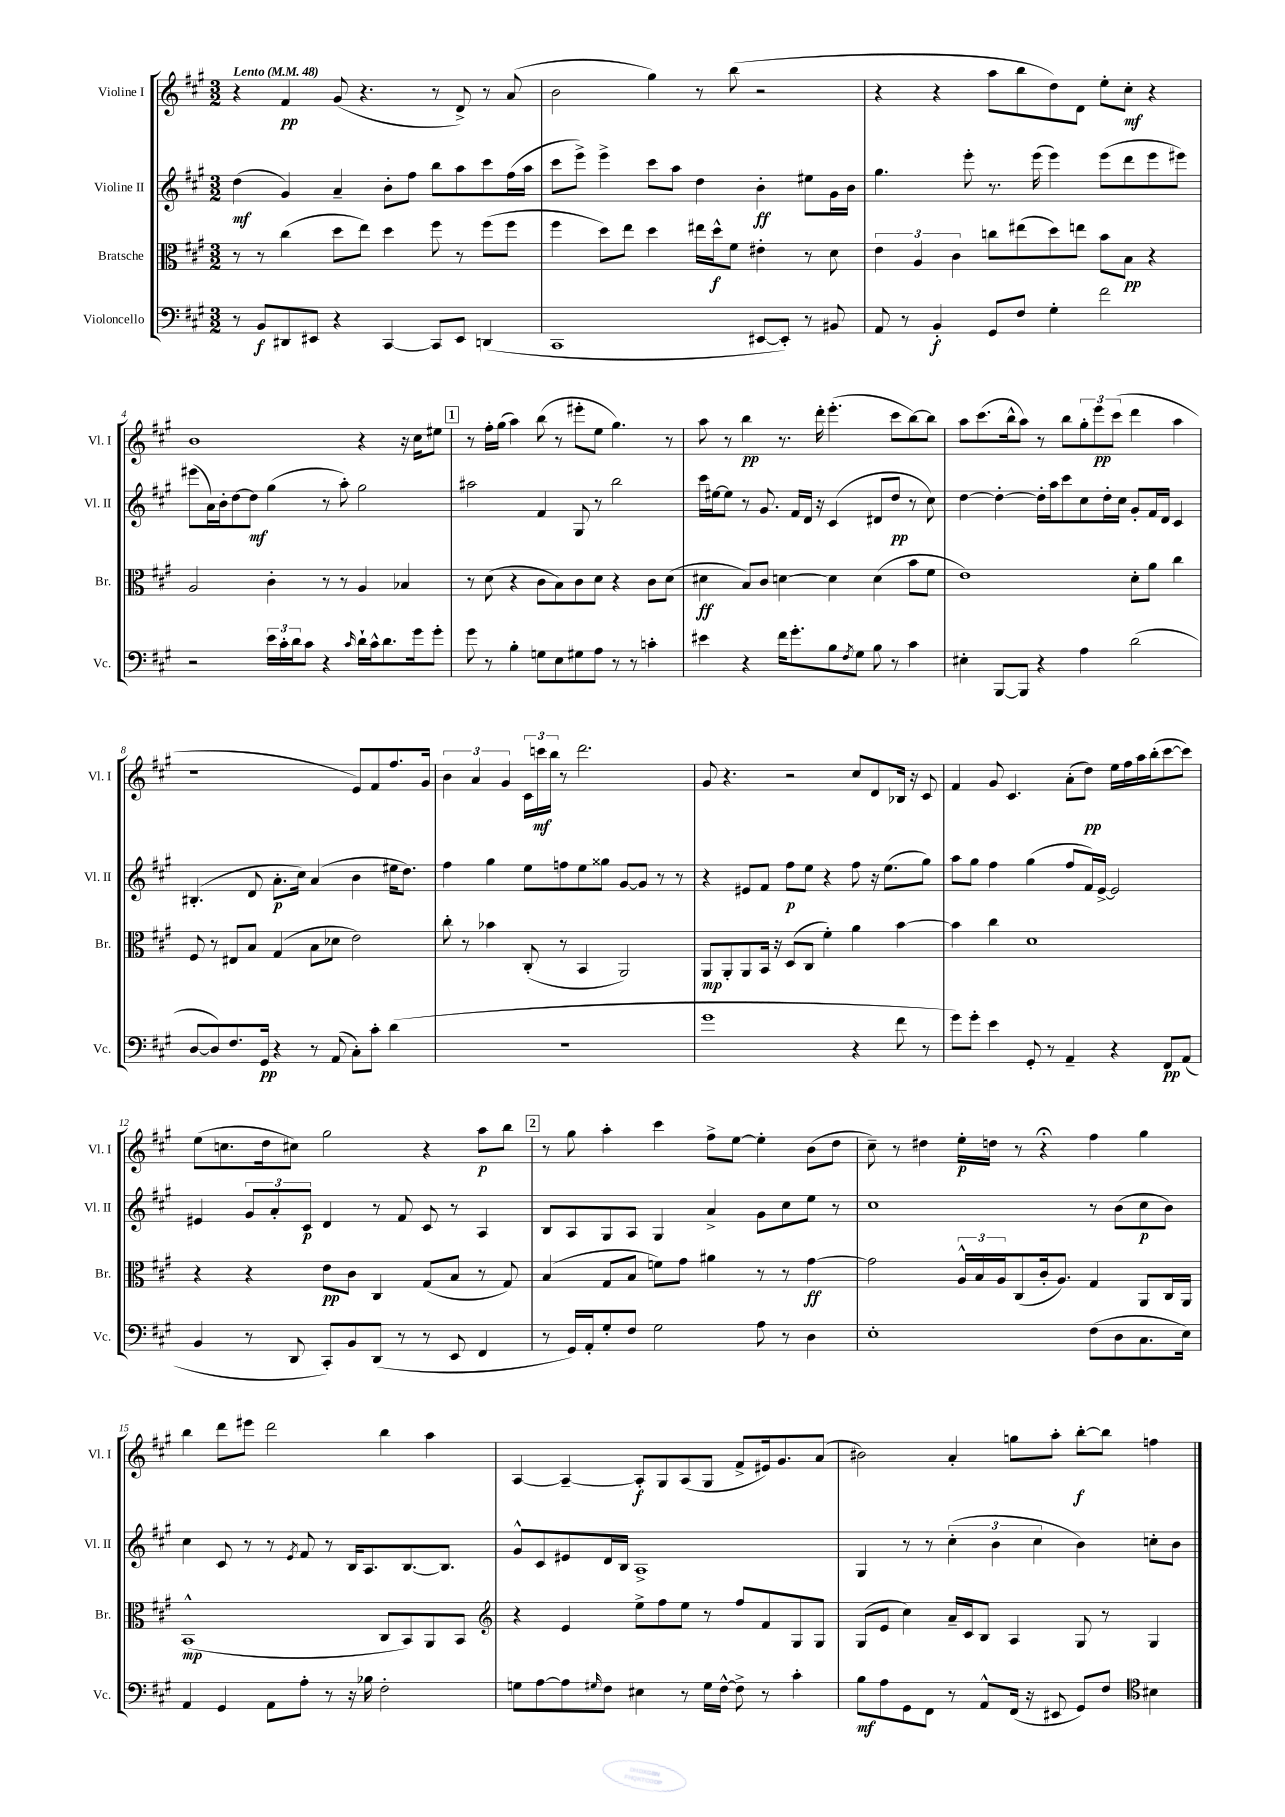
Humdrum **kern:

**kern	**kern	**kern	**kern
*staff4	*staff3	*staff2	*staff1
*clefF4	*clefC3	*clefG2	*clefG2
*k[f#c#g#]	*k[f#c#g#]	*k[f#c#g#]	*k[f#c#g#]
*M3/2	*M3/2	*M3/2	*M3/2
*MM48	*MM48	*MM48	*MM48
8r	8r	(4dd	4r
8BB	8r	.	.
8DD#	(4cc#	4g#)	4f#
8EE#	.	.	.
4r	8dd	4a~	(8g#
.	8ee)	.	4.r
[4CC#	4dd	8b'	.
.	.	8ff#	.
8CC#]	8ff#	8bb	8r
8EE#	8r	8aa	8d^)
(4DD	(8ff#	8ccc#	8r
.	8ff#	(16ff#	(8a
.	.	16aa	.
=	=	=	=
1CC#	4ff#	8ccc#	2b
.	.	8eee^)	.
.	8dd)	4eee^	.
.	8ee	.	.
.	4dd	8ccc#	4gg#)
.	.	8aa	.
.	16ee#	4dd	8r
.	16dd^^	.	.
.	8f#	.	(8bb
[8EE#	4e#'	4b'	2r
8EE#'])	.	.	.
8r	8r	8ee#	.
8BB#	8d	16g#	.
.	.	16b	.
=	=	=	=
8AA	6e	4.gg#	4r
8r	.	.	.
.	6A	.	.
4BB'	.	.	4r
.	6c#	.	.
.	.	8eee'	.
8GG#	8cc	8.r	8aa
8F#	(8ee#	.	8bb
.	.	(16eee	.
4G#'	8dd)	4eee)	8dd)
.	8ee	.	8d
2f#	8b	(8eee	8ee'
.	8B	8ddd	8cc#'
.	4r	8eee	4r
.	.	8eee#)	.
=	=	=	=
2r	2A	(8eee#	1b
.	.	16a)	.
.	.	16b'	.
.	.	[8dd	.
.	.	8dd]	.
24e	4c#'	(4gg#	.
24c#'	.	.	.
24d	.	.	.
8c#	.	.	.
4r	8r	8r	.
.	8r	8aa')	.
16qqc#	.	.	.
16d`	4A	2gg#	4r
16c#^^	.	.	.
8.d	.	.	.
.	4B-	.	16r
16g#	.	.	16cc#
8g#'	.	.	8ee#
=	=	=	=
8g#	8r	2aa#	8r
8r	(8d	.	16ff#'
.	.	.	(16gg#
4B'	4r	.	4aa)
8G	8c#	4f#	(8bb
8E	8B)	.	8r
8G#	8c#	8G#	8eee#'
8A	8d	8r	8ee
8r	4r	2bb	4.gg#)
8r	.	.	.
4c'	8c#	.	.
.	(8d	.	8r
=	=	=	=
4e#	4d#	16ccc#	8aa
.	.	[16ee#	.
.	.	8ee#]	8r
4r	8B)	8r	4bb
.	8c#	8.g#	.
16f#	[4d	.	8.r
8.g#'	.	16f#	.
.	.	16d	.
.	.	16r	16ddd'
8B	4d]	(4c#	(4.eee'
8qF#	.	.	.
8G#	.	.	.
8B	(4d	8d#	.
8r	.	8dd	8ccc#
4c#	8b	8r	[8bb)
.	8f#	8cc#)	8bb]
=	=	=	=
4E#'	1e)	[4dd	8aa
.	.	.	(8.ccc#
[8BBB	.	4dd'_	.
.	.	.	16bb^^
8BBB]	.	.	8aa)
4r	.	16dd']	8r
.	.	16aa	.
.	.	8ccc#	8bb
4A	.	8cc#	12gg#'
.	.	.	12eee
.	.	16dd'	.
.	.	.	(12ccc#
.	.	16cc#	.
(2d	8d'	8g#'	4ddd
.	8a	16f#	.
.	.	16d	.
.	4cc#	4c#	4aa
=	=	=	=
[8D	8F#	(4.B#'	1r
8D])	8r	.	.
8.F#	8E#	.	.
.	8B	8d	.
16GG#	.	.	.
4r	(4G#	8.a'	.
.	.	16cc#)	.
8r	8B	(4a	.
(8AA	8d-	.	.
8C#')	2e)	4b	8e)
8c#'	.	.	8f#
(4d	.	16ee#	8.ff#
.	.	8.dd)	.
.	.	.	16g#
=	=	=	=
1.r	8cc#'	4ff#	6b
.	8r	.	.
.	.	.	6a
.	4b-	4gg#	.
.	.	.	6g#
.	(8C#'	8ee	24c#
.	.	.	24ccc
.	.	.	24bb
.	8r	8ff	8r
.	4BB	8ee	2.ddd
.	.	8gg##	.
.	2AA)	[8g#	.
.	.	8g#]	.
.	.	8r	.
.	.	8r	.
=	=	=	=
1g#	8AA	4r	8g#
.	8AA'	.	4.r
.	8AA	8e#	.
.	16BB	8f#	.
.	16r	.	.
.	(8D	8ff#	2r
.	8C#	8ee	.
.	4f#')	4r	.
4r	4a	8ff#	8cc#
.	.	16r	8d
.	.	(8.ee	.
8f#	[4b	.	16B-
.	.	.	16r
8r	.	8gg#)	8c#
=	=	=	=
8g#)	4b]	8aa	4f#
8g#'	.	8gg#	.
4e	4cc#	4ff#	8g#
.	.	.	4.c#
8GG#'	1d	(4gg#	.
8r	.	.	.
4AA~	.	8ff#	(8a'
.	.	16f#)	8dd)
.	.	[16e^	.
4r	.	2e]	16ee
.	.	.	16ff#
.	.	.	16aa
.	.	.	(16bb'
8FF#	.	.	[8ccc#
(8AA	.	.	8ccc#])
=	=	=	=
4BB	4r	4e#	(8ee
.	.	.	8.cc
8r	4r	12g#	.
.	.	.	16dd
.	.	12a'	.
8DD	.	.	8cc#)
.	.	12c#	.
8CC#')	8e	4d	2gg#
8BB	8c#	.	.
(8DD	4C#	8r	.
8r	.	8f#	.
8r	(8G#	8c#	4r
8EE	8B	8r	.
4FF#	8r	4A	8aa
.	8G#)	.	8bb
=	=	=	=
8r	(4B	8B	8r
16GG#)	.	8A	8gg#
16AA'	.	.	.
8G#'	8G#	8G#	4aa'
8F#	8B	8A	.
2G#	8f)	4G#	4ccc#
.	8g#	.	.
.	4a#	4a^	8ff#^
.	.	.	[8ee
8A	8r	8g#	4ee']
8r	8r	8cc#	.
4D	[4g#	8ee	(8b
.	.	8r	8dd
=	=	=	=
1E'	2g#]	1cc#	8cc#~)
.	.	.	8r
.	.	.	4dd#
.	24A^^	.	16ee'
.	24B	.	.
.	.	.	16dd
.	24A	.	.
.	(8C#	.	8r
.	16c#'	.	4r;
.	8.A)	.	.
(8F#	4G#	8r	4ff#
8D	.	(8b	.
8.C#	8AA	8cc#	4gg#
.	16C#	8b)	.
16E)	16AA	.	.
=	=	=	=
4AA	(1BB^^	4cc#	4bb
4GG#	.	8c#	8ddd
.	.	8r	8eee#
8AA	.	8r	2ddd
.	.	8qe	.
8A'	.	8f#	.
8r	.	8r	.
16r	.	16B	.
16B-	.	8.A	.
2F#'	8C#	.	4bb
.	8BB)	[8.B	.
.	8AA	.	4aa
.	.	8.B]	.
.	8BB	.	.
=	=	=	=
*	*clefG2	*	*
8G	4r	8g#^^	[4A
[8A	.	8c#	.
8A]	4e	8e#	4A~_
16qqG#	.	.	.
8F#	.	16d	.
.	.	16B	.
4E#	8ee^	1A^	8A']
.	8ff#	.	8G#
8r	8ee	.	(8A
16G#	8r	.	8G#
[16F#^^	.	.	.
8F#^]	8ff#	.	8f#^
8r	8f#	.	16e#)
.	.	.	8.g#
4c#'	8G#	.	.
.	8G#	.	(8a
=	=	=	=
8B	(8G#	4G#	2b#)
8A	8e	.	.
8GG#	4cc#)	8r	.
8FF#	.	8r	.
8r	16a~	(6cc#'	4a'
.	16c#	.	.
8AA^^	8B	.	.
.	.	6b	.
(16FF#	4A	.	8gg
16r	.	.	.
.	.	6cc#	.
8EE#	.	.	8aa'
8GG#)	8G#	4b)	[8bb'
8F#	8r	.	8bb]
*clefC4	*	*	*
4B#	4G#	8cc'	4ff
.	.	8b	.
==	==	==	==
*-	*-	*-	*-
